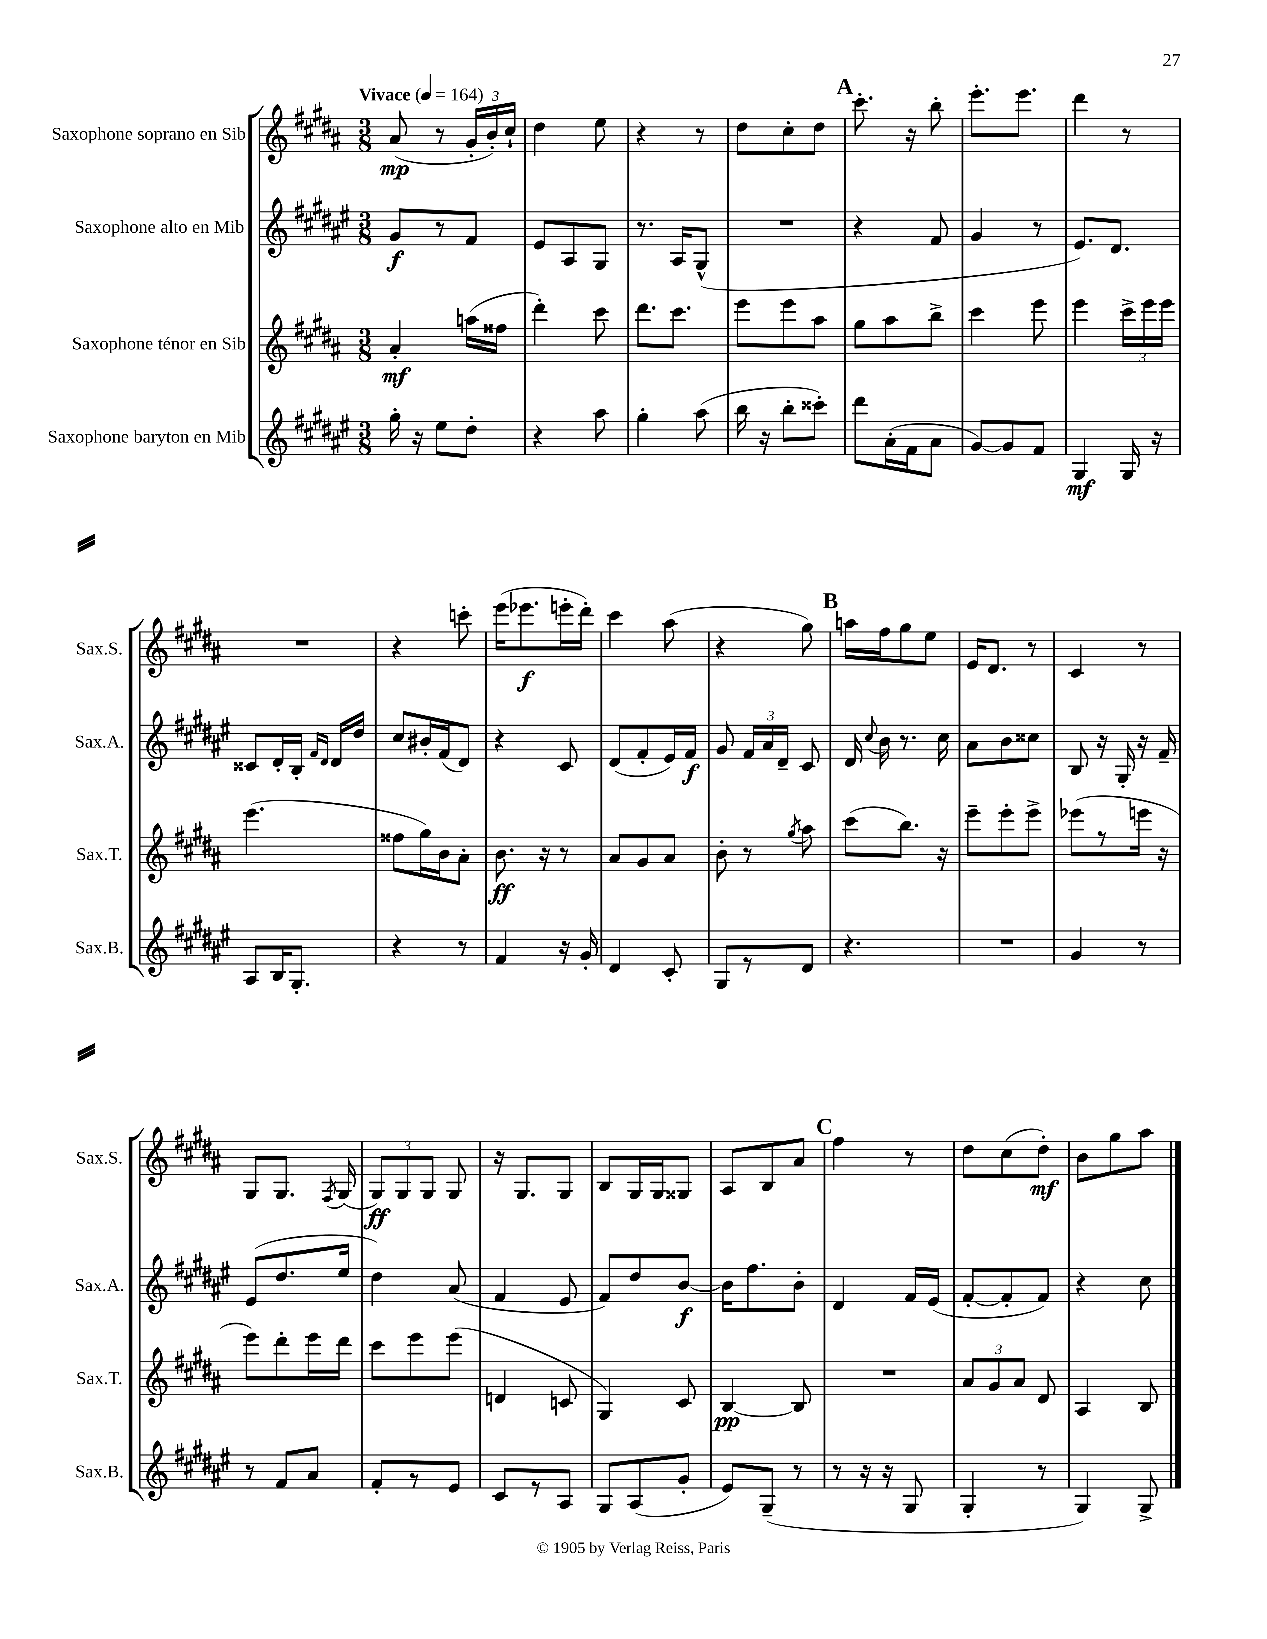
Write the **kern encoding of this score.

**kern	**dynam	**kern	**dynam	**kern	**dynam	**kern	**dynam
*part4	*part4	*part3	*part3	*part2	*part2	*part1	*part1
*staff4	*staff4	*staff3	*staff3	*staff2	*staff2	*staff1	*staff1
*I"Saxophone baryton en Mib	*	*I"Saxophone ténor en Sib	*	*I"Saxophone alto en Mib	*	*I"Saxophone soprano en Sib	*
*I'Sax.B.	*	*I'Sax.T.	*	*I'Sax.A.	*	*I'Sax.S.	*
*clefG2	*	*clefG2	*	*clefG2	*	*clefG2	*
*k[f#c#g#d#a#e#]	*	*k[f#c#g#d#a#]	*	*k[f#c#g#d#a#e#]	*	*k[f#c#g#d#a#]	*
*M3/8	*	*M3/8	*	*M3/8	*	*M3/8	*
*MM164	*	*MM164	*	*MM164	*	*MM164	*
=1	=1	=1	=1	=1	=1	=1	=1
!	!	!	!	!	!	!LO:TX:a:B:t=Vivace	!
16gg#'\	.	4a#'/	mf	8g#/L	f	(8a#/	mp
16r	.	.	.	.	.	.	.
8ee#\L	.	.	.	8r	.	8r	.
8dd#'\J	.	(16aan\LL	.	8f#/J	.	24g#'/LL	.
.	.	.	.	.	.	24b'/)	.
.	.	16ff##X\JJ	.	.	.	.	.
.	.	.	.	.	.	24cc#`/JJ	.
=2	=2	=2	=2	=2	=2	=2	=2
4r	.	4ddd#'\)	.	8e#/L	.	4dd#\	.
.	.	.	.	8A#/	.	.	.
8aa#\	.	8ccc#\	.	8G#/J	.	8ee\	.
=3	=3	=3	=3	=3	=3	=3	=3
4gg#'\	.	8.ddd#\L	.	8.r	.	4r	.
.	.	8.ccc#\J	.	16A#/KL	.	.	.
(8aa#\	.	.	.	(8G#^^/J	.	8r	.
=4	=4	=4	=4	=4	=4	=4	=4
16bb\	.	8eee\L	.	4.r	.	8dd#\L	.
16r	.	.	.	.	.	.	.
8bb'\L	.	8eee\	.	.	.	8cc#'\	.
8ccc##X'\J)	.	8aa#\J	.	.	.	8dd#\J	.
!!LO:REH:place=s1:t=A
=5	=5	=5	=5	=5	=5	=5	=5
8ddd#\L	.	8gg#\L	.	4r	.	8.ccc#'\	.
(16a#'\L	.	8aa#\	.	.	.	.	.
16f#\J	.	.	.	.	.	16r	.
8a#\J	.	8bb^\J	.	8f#/	.	8bb'\	.
=6	=6	=6	=6	=6	=6	=6	=6
[8g#/L)	.	4ccc#\	.	4g#/	.	8.eee'\L	.
8g#/]	.	.	.	.	.	.	.
.	.	.	.	.	.	8.eee\J	.
8f#/J	.	8eee\	.	8r	.	.	.
=7	=7	=7	=7	=7	=7	=7	=7
4G#/	mf	4eee\	.	8.e#/L)	.	4ddd#\	.
.	.	.	.	8.d#/J	.	.	.
16G#/	.	24ccc#^\LL	.	.	.	8r	.
.	.	24eee\	.	.	.	.	.
16r	.	.	.	.	.	.	.
.	.	24eee\JJ	.	.	.	.	.
!!LO:LB:g=z
=8	=8	=8	=8	=8	=8	=8	=8
8A#/L	.	(4.eee\	.	8c##X/L	.	4.r	.
16B/K	.	.	.	16d#'/L	.	.	.
8.G#'/J	.	.	.	16B'/JJ	.	.	.
.	.	.	.	16qqf#/LL	.	.	.
.	.	.	.	16qqd#/JJ	.	.	.
.	.	.	.	16d#/LL	.	.	.
.	.	.	.	16dd#/JJ	.	.	.
=9	=9	=9	=9	=9	=9	=9	=9
4r	.	8ff##X\L	.	8cc#/L	.	4r	.
.	.	16gg#\L)	.	16b#X'/L	.	.	.
.	.	16b\J	.	(16f#/J	.	.	.
8r	.	8a#'\J	.	8d#/J)	.	8cccn'\	.
=10	=10	=10	=10	=10	=10	=10	=10
4f#/	.	8.b\	ff	4r	.	(16eee\KL	.
.	.	.	.	.	.	8.eee-X\	f
.	.	16r	.	.	.	.	.
16r	.	8r	.	8c#/	.	16eeen'\L	.
16g#'/	.	.	.	.	.	16ddd#'\JJ)	.
=11	=11	=11	=11	=11	=11	=11	=11
4d#/	.	8a#/L	.	(8d#/L	.	4ccc#\	.
.	.	8g#/	.	8f#'/	.	.	.
8c#'/	.	8a#/J	.	16e#/L)	.	(8aa#\	.
.	.	.	.	16f#/JJ	f	.	.
=12	=12	=12	=12	=12	=12	=12	=12
8G#/L	.	8b'\	.	8g#/	.	4r	.
8r	.	8r	.	24f#/LL	.	.	.
.	.	.	.	24a#/	.	.	.
.	.	.	.	24d#~/JJ	.	.	.
.	.	8qgg#/	.	.	.	.	.
8d#/J	.	8aa#\	.	8c#/	.	8gg#\)	.
!!LO:REH:place=s1:t=B
=13	=13	=13	=13	=13	=13	=13	=13
4.r	.	(8ccc#\L	.	16d#/	.	16aan\LL	.
.	.	.	.	8qqcc#/	.	.	.
.	.	.	.	16b\	.	16ff#\J	.
.	.	8.bb\J)	.	8.r	.	8gg#\	.
.	.	.	.	.	.	8ee\J	.
.	.	16r	.	16cc#\	.	.	.
=14	=14	=14	=14	=14	=14	=14	=14
4.r	.	8eee~\L	.	8a#\L	.	16e/KL	.
.	.	.	.	.	.	8.d#/J	.
.	.	8eee'\	.	8b\	.	.	.
.	.	8eee^\J	.	8cc##X\J	.	8r	.
=15	=15	=15	=15	=15	=15	=15	=15
4g#/	.	(8eee-X\L	.	8B/	.	4c#/	.
.	.	8r	.	16r	.	.	.
.	.	.	.	16G#'/	.	.	.
8r	.	16eeen\Jk	.	16r	.	8r	.
.	.	16r	.	16f#~/	.	.	.
!!LO:LB:g=z
=16	=16	=16	=16	=16	=16	=16	=16
8r	.	8eee\L)	.	(8e#/L	.	8G#/L	.
8f#/L	.	8ddd#'\	.	8.dd#/	.	8.G#/J	.
8a#/J	.	16eee\L	.	.	.	.	.
.	.	.	.	.	.	8qF#/	.
.	.	16ddd#\JJ	.	16ee#/Jk	.	(16G#/	.
=17	=17	=17	=17	=17	=17	=17	=17
8f#'/L	.	8ccc#\L	.	4dd#\)	.	12G#/L)	ff
.	.	.	.	.	.	12G#/	.
8r	.	8eee\	.	.	.	.	.
.	.	.	.	.	.	12G#/J	.
8e#/J	.	(8eee\J	.	(8a#/	.	8G#/	.
=18	=18	=18	=18	=18	=18	=18	=18
8c#/L	.	4dn/	.	4f#/	.	16r	.
.	.	.	.	.	.	8.G#/L	.
8r	.	.	.	.	.	.	.
8A#/J	.	8cn/	.	8e#/	.	8G#/J	.
=19	=19	=19	=19	=19	=19	=19	=19
8G#/L	.	4G#/)	.	8f#/L)	.	8B/L	.
(8A#/	.	.	.	8dd#/	.	16G#/L	.
.	.	.	.	.	.	16G#/J	.
8g#'/J	.	8c#/	.	[8b/J	f	8G##X/J	.
=20	=20	=20	=20	=20	=20	=20	=20
8e#/L)	.	[4B/	pp	16b\KL]	.	8A#/L	.
.	.	.	.	8.ff#\	.	.	.
(8G#~/J	.	.	.	.	.	8B/	.
8r	.	8B/]	.	8b'\J	.	8a#/J	.
!!LO:REH:place=s1:t=C
=21	=21	=21	=21	=21	=21	=21	=21
8r	.	4.r	.	4d#/	.	4ff#\	.
16r	.	.	.	.	.	.	.
16r	.	.	.	.	.	.	.
8G#/	.	.	.	16f#/LL	.	8r	.
.	.	.	.	(16e#/JJ	.	.	.
=22	=22	=22	=22	=22	=22	=22	=22
4G#'/	.	12a#/L	.	[8f#'/L	.	8dd#\L	.
.	.	12g#/	.	.	.	.	.
.	.	.	.	8f#'/]	.	(8cc#\	.
.	.	12a#/J	.	.	.	.	.
8r	.	8d#/	.	8f#/J)	.	8dd#'\J)	mf
=23	=23	=23	=23	=23	=23	=23	=23
4G#/)	.	4A#/	.	4r	.	8b\L	.
.	.	.	.	.	.	8gg#\	.
8G#^/	.	8B/	.	8cc#\	.	8aa#\J	.
==	==	==	==	==	==	==	==
*-	*-	*-	*-	*-	*-	*-	*-
